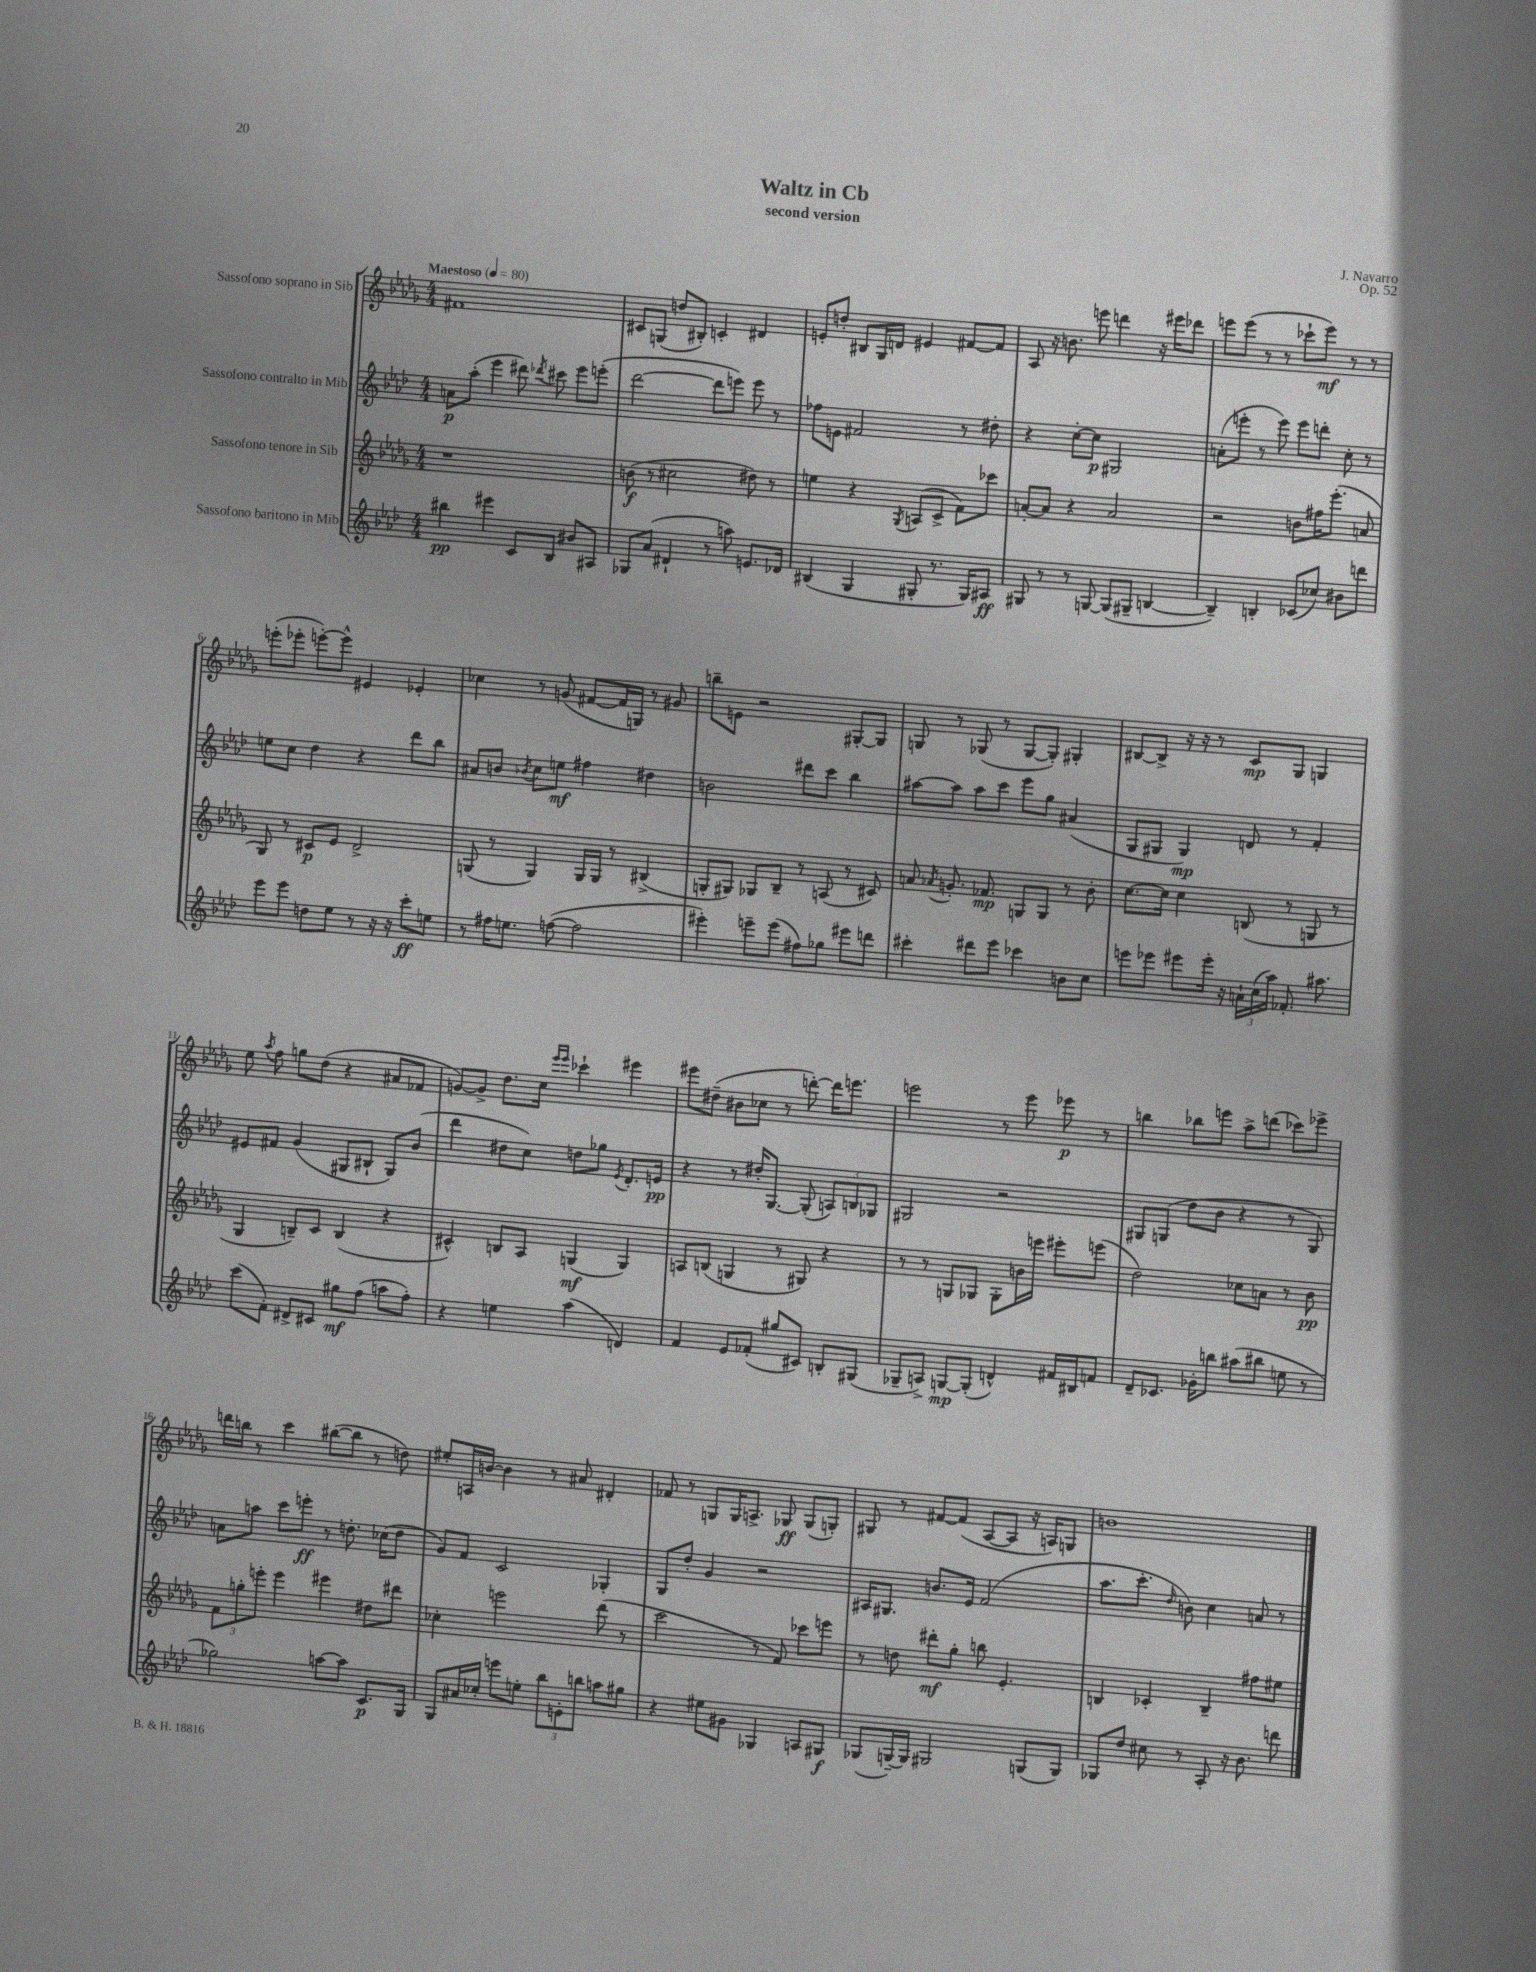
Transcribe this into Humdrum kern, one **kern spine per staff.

**kern	**dynam	**kern	**dynam	**kern	**dynam	**kern	**dynam
*part4	*part4	*part3	*part3	*part2	*part2	*part1	*part1
*staff4	*staff4	*staff3	*staff3	*staff2	*staff2	*staff1	*staff1
*I"Sassofono baritono in Mib	*	*I"Sassofono tenore in Sib	*	*I"Sassofono contralto in Mib	*	*I"Sassofono soprano in Sib	*
*clefG2	*	*clefG2	*	*clefG2	*	*clefG2	*
*k[b-e-a-d-]	*	*k[b-e-a-d-g-]	*	*k[b-e-a-d-]	*	*k[b-e-a-d-g-]	*
*M4/4	*	*M4/4	*	*M4/4	*	*M4/4	*
*MM80	*	*MM80	*	*MM80	*	*MM80	*
=1	=1	=1	=1	=1	=1	=1	=1
!	!	!	!	!	!	!LO:TX:a:B:t=Maestoso	!
4bb#X\	pp	1r	.	8an\L	p	1f#X	.
.	.	.	.	(8aa-'\J	.	.	.
4eee#X\	.	.	.	4eee-\	.	.	.
8c/L	.	.	.	8ddd#X\)	.	.	.
.	.	.	.	8qddd-X/	.	.	.
8B-/J	.	.	.	8ccc#X\	.	.	.
8b#X/L	.	.	.	8eee-\L	.	.	.
8A#X/J	.	.	.	(8eeen'\J	.	.	.
=2	=2	=2	=2	=2	=2	=2	=2
8G-X/L	.	(8bn\	f	[2ddd-\	.	8c#X/L	.
(8a-/J	.	8r	.	.	.	(8Gn/J	.
4d#X`/	.	2cc#X\	.	.	.	8ddn/L	.
.	.	.	.	.	.	8B#X'/J)	.
8r	.	.	.	8ddd-\L]	.	4cn'/	.
8aan\)	.	.	.	8eeen\J)	.	.	.
8.en/L	.	8dd#X\)	.	8eee\	.	4d#X/	.
.	.	8r	.	8r	.	.	.
16d-X/Jk	.	.	.	.	.	.	.
=3	=3	=3	=3	=3	=3	=3	=3
(4B#X/	.	4een\	.	8ff-X\L	.	8en'/L	.
.	.	.	.	8en\J	.	8ddn'/J	.
4G/	.	4r	.	2f#X/	.	8B#X/L	.
.	.	.	.	.	.	16G-/L	.
.	.	.	.	.	.	16dn/JJ	.
.	.	8qG-/	.	.	.	.	.
8G#X'/	.	(8An/L	.	.	.	4e#X/	.
8.r	.	8c^/J	.	.	.	.	.
.	.	8f\L)	.	8r	.	[8f#X/L	.
16G#/KL)	.	.	.	.	.	.	.
8A#X/J	ff	8ccc-X\J	.	8dd#X'\	.	8f#/J]	.
=4	=4	=4	=4	=4	=4	=4	=4
8G#X/	.	[8an'/L	.	4r	.	8A-/	.
8r	.	8a/J]	.	.	.	16r	.
.	.	.	.	.	.	8.bn\	.
8r	.	4r	.	[8cc'\L	.	.	.
[8Gn/	.	.	.	8cc\J]	p	8eeen\	.
(8G/L]	.	2a/	.	2G#X/	.	4dddn\	.
8G#X~/J	.	.	.	.	.	.	.
[4Bn/	.	.	.	.	.	16r	.
.	.	.	.	.	.	16eee#X\KL	.
.	.	.	.	.	.	8ddd-X\J	.
=5	=5	=5	=5	=5	=5	=5	=5
4B~/])	.	2r	.	(8an'\L	.	8eeen\L	.
.	.	.	.	8eeen'\J	.	(8eee\J	.
4Bn'/	.	.	.	8r	.	8r	.
.	.	.	.	8eee\)	.	8r	.
(8c-X/L	.	8bn\L	.	8eee\L	.	8ccc-X`\L	.
8cc-X/J)	.	16ff#X\K	.	8dddn'\J	.	8eee\J)	mf
.	.	(8.eee-'\J	.	.	.	.	.
8b#X\L	.	.	.	8cc'\	.	8r	.
8dddn\J	.	8an/	.	8r	.	8r	.
!!LO:LB:g=z
=6	=6	=6	=6	=6	=6	=6	=6
8eee-\L	.	8G-/)	.	8een\L	.	(8eeen'\L	.
8eee-\J	.	8r	.	8cc\J	.	8eee-X'\J	.
8ddn\L	.	8c#X/L	p	4dd-\	.	[8eeen'\L)	.
8ee-\J	.	8e-/J	.	.	.	8eee^^\J]	.
8r	.	2d-^/	.	4r	.	4e#X/	.
16r	.	.	.	.	.	.	.
16r	.	.	.	.	.	.	.
8ccc'\L	ff	.	.	8ddd-\L	.	4e-X'/	.
8een\J	.	.	.	8bb-\J	.	.	.
=7	=7	=7	=7	=7	=7	=7	=7
8r	.	(8Gn/	.	8a#X/L	.	4cc-X\	.
16ff#X\KL	.	8r	.	8bn/J	.	.	.
8.een\J	.	.	.	.	.	.	.
.	.	.	.	8qb-X/	.	.	.
.	.	4G/)	.	8cc\L	.	8r	.
([8ffn\	.	.	.	8een\J	mf	(8gn/	.
2ff\]	.	16G/LL	.	4ff#X\	.	[8f#X/L	.
.	.	16G/JJ	.	.	.	.	.
.	.	8r	.	.	.	16f#/L]	.
.	.	.	.	.	.	16Gn/JJ)	.
.	.	(4B#X^/	.	4dd#X\	.	8r	.
.	.	.	.	.	.	8g#X/	.
=8	=8	=8	=8	=8	=8	=8	=8
4eee#X'\)	.	8Gn'/L	.	2bn\	.	8bbn~\L	.
.	.	8G#X/J)	.	.	.	8en\J	.
8eeen~\L	.	8G-X/L	.	.	.	2r	.
(8eee\J	.	8B-~/J	.	.	.	.	.
8ff#X\L)	.	8r	.	8ddd#X\L	.	.	.
8gg-X\J	.	(8An/	.	8ccc\J	.	.	.
8eee#X\L	.	8r	.	4bb-\	.	[8G#X'/L	.
8dddn\J	.	8c#X/)	.	.	.	8G#/J]	.
=9	=9	=9	=9	=9	=9	=9	=9
4ccc#X'\	.	8an/	.	[8aa#X\L	.	8Gn/	.
.	.	8qa-X/	.	.	.	.	.
.	.	8.gn'/	.	8aa#\J]	.	8r	.
8ddd#X\L	.	.	.	8aa#\L	.	(8G-X/	.
.	.	8.f-X/	mp	.	.	.	.
8eee-\J	.	.	.	8ccc\J	.	8r	.
4ccc-X\	.	8Gn/L	.	8eee-\L	.	[8G-/L	.
.	.	8G/J	.	8gg\J	.	8G-'/J])	.
8bn\L	.	8r	.	(4a#X/	.	4G#X'/	.
8cc\J	.	8b-'\	.	.	.	.	.
=10	=10	=10	=10	=10	=10	=10	=10
8eeen\L	.	[8.cc\L	.	8G/L	.	[8B#X/L	.
8eee-X\J	.	.	.	8G#X/J	.	8B#^/J]	.
.	.	16cc\Jk]	.	.	.	.	.
8eee#X\L	.	4cc\	.	4G#/)	mp	16r	.
.	.	.	.	.	.	16r	.
16eee#'\Jk	.	.	.	.	.	8r	.
16r	.	.	.	.	.	.	.
24an`\LL	.	(8Bn/	.	8dn/	.	8c/L	mp
(24cc\	.	.	.	.	.	.	.
24aa-\JJ)	.	.	.	.	.	.	.
8.f-X'/	.	8r	.	8r	.	8G-/J	.
.	.	8Gn/	.	4f'/	.	4Gn/	.
8.aa#X\	.	.	.	.	.	.	.
.	.	8r	.	.	.	.	.
!!LO:LB:g=z
=11	=11	=11	=11	=11	=11	=11	=11
(8ccc\L	.	4G-/	.	8e#X/L	.	8ee-\	.
.	.	.	.	.	.	8qaa-/	.
8f'\J)	.	.	.	8f#X/J	.	8ff\	.
8d#X^/L	.	8Bn~/L)	.	(4g/	.	8ggn\L	.
8c#X/J	.	8c/J	.	.	.	(8dd-\J	.
8gg#X\L	mf	(4B/	.	8G#X/L	.	4r	.
(8ff\J	.	.	.	8B#X`/J	.	.	.
8aan\L	.	4r	.	8G#/L)	.	8a#X/L	.
8ff'\J)	.	.	.	(8b-/J	.	8f-X/J	.
=12	=12	=12	=12	=12	=12	=12	=12
4r	.	4c#X^^/)	.	4ddd-\	.	[8gn/L)	.
.	.	.	.	.	.	8g^/J]	.
4een\	.	8Bn/L	.	8dd#X\L	.	8.dd-\L	.
.	.	8A-/J	.	8cc\J)	.	.	.
.	.	.	.	.	.	16cc\Jk	.
.	.	.	.	.	.	16qqeee-/LL	.
.	.	.	.	.	.	16qqeee-/JJ	.
(4aa-\	.	(4Gn/	mf	8ddn\L	.	4ccc-X`\	.
.	.	.	.	8gg-X\J	.	.	.
.	.	.	.	8qe-/	.	.	.
4dn/)	.	4G/)	.	8.d-'/L	.	4eee#X\	.
.	.	.	.	16en/Jk	pp	.	.
=13	=13	=13	=13	=13	=13	=13	=13
4f/	.	8An/L	.	4r	.	8eee#X\L	.
.	.	(8Bn/J	.	.	.	(8dd#X~\J	.
8e-/L	.	4Gn/	.	8r	.	8b#X\L	.
(8f-X'/J	.	.	.	16dd#X'/KL	.	8cc-X\J	.
.	.	.	.	[8.G/J	.	.	.
8gg#X/L	.	8r	.	.	.	8r	.
8c#X/J)	.	8G#X/)	.	(8G'/]	.	[8dddn'\)	.
8Bn'/L	.	4r	.	12An/L)	.	16ddd\KL]	.
.	.	.	.	.	.	8.eeen\J	.
.	.	.	.	12Bn/	.	.	.
(8G#X/J	.	.	.	.	.	.	.
.	.	.	.	12G-X/J	.	.	.
=14	=14	=14	=14	=14	=14	=14	=14
8G-X~/L	.	8r	.	2G#X/	.	2eeen\	.
8An^/J)	.	8r	.	.	.	.	.
[8Gn/L	mp	8Gn/L	.	.	.	.	.
(8G'/J]	.	8G-X/J	.	.	.	.	.
4dn^^/)	.	8G-'\L	.	2r	.	8r	.
.	.	16bn\L	.	.	.	8eee\	.
.	.	16eeen\JJ	.	.	.	.	.
16f#X/LL	.	8eee#X'\L	.	.	.	8eee-X\	p
16B#X/J	.	.	.	.	.	.	.
8fn/J	.	(8eeen\J	.	.	.	8r	.
=15	=15	=15	=15	=15	=15	=15	=15
8d-~/L	.	2dd-\)	.	8G#X/L	.	4bbn\	.
8.c-X/J	.	.	.	(8Gn/J	.	.	.
.	.	.	.	8dd-\L	.	8bb-X\L	.
16g-X'\KL	.	.	.	.	.	.	.
8bbn\J	.	.	.	8b-\J	.	8eeen\J	.
(8aa#X\L	.	8cc-X\L	.	4r	.	8aa-^\L	.
8bb#X\J	.	8an\J	.	.	.	(8dddn\J	.
8een\	.	8r	.	8r	.	8ccc-X\L)	.
8r	.	8b-\	pp	8G/)	.	8eee-X^\J	.
!!LO:LB:g=z
=16	=16	=16	=16	=16	=16	=16	=16
2gg-X\)	.	12f\L	.	8an\L	.	16dddn\LL	.
.	.	.	.	.	.	16bbn\JJ	.
.	.	12ggn'\	.	.	.	.	.
.	.	.	.	8aan\J	.	8r	.
.	.	12eeen'\J	.	.	.	.	.
.	.	4eee\	.	8ccc\L	.	4ccc\	.
.	.	.	.	8eeen'\J	ff	.	.
[8aan\L	.	4eee#X\	.	8r	.	([8bb#X\L	.
8aa\J]	.	.	.	8.ddn'\	.	8bb#\J]	.
8.c/L	p	8dd#X\L	.	.	.	8r	.
.	.	.	.	(16cc-X\KL	.	.	.
.	.	8ddd#X\J	.	8dd\J	.	8ddn\)	.
16G/Jk	.	.	.	.	.	.	.
=17	=17	=17	=17	=17	=17	=17	=17
8G/L	.	4cc-X'\	.	8g/L)	.	8ee#X'/L	.
16a#X/L	.	.	.	8f/J	.	16An/L	.
16cc-X'/JJ	.	.	.	.	.	[16bn/JJ	.
8eeen\L	.	2eeen\	.	2c/	.	4b\]	.
8een'\J	.	.	.	.	.	.	.
12bb-\L	.	.	.	.	.	8r	.
12en'\	.	.	.	.	.	.	.
.	.	.	.	.	.	8a#X/	.
12bbn\J	.	.	.	.	.	.	.
8aan\L	.	(8ddd-\	.	4G-X'/	.	4d#X'/	.
8gg#X\J	.	8r	.	.	.	.	.
=18	=18	=18	=18	=18	=18	=18	=18
4r	.	2ccc\	.	8G/L	.	8f-X/	.
.	.	.	.	8dd-'/J	.	8r	.
8ee#X\L	.	.	.	4g/	.	8Gn/L	.
8g#X\J	.	.	.	.	.	16G/K	.
.	.	.	.	.	.	8.An^/J	.
4G-X/	.	8r	.	2r	.	.	.
.	.	8f/)	.	.	.	8G-X/	ff
8An/L	.	8ccc-X\L	.	.	.	(8G-/L	.
8G#X/J	f	8eeen\J	.	.	.	8Gn'/J)	.
=19	=19	=19	=19	=19	=19	=19	=19
(8G-X/L	.	8r	.	16A#X/KL	.	8G#X/	.
.	.	.	.	8.G#X/J	.	.	.
[16Gn~/L)	.	8ddn\	.	.	.	8r	.
16G/JJ]	.	.	.	.	.	.	.
2G#X/	.	8ddd#X'\L	mf	8.bn/L	.	[8f#X/L	.
.	.	8gg-'\J	.	.	.	(8f#/J]	.
.	.	.	.	16e-/Jk	.	.	.
.	.	8bbn\	.	(2f/	.	[8A-/L	.
.	.	4.e-'/	.	.	.	8A-/J]	.
(8Gn/L	.	.	.	.	.	16r	.
.	.	.	.	.	.	16An/KL)	.
8G/J)	.	.	.	.	.	8Gn/J	.
=20	=20	=20	=20	=20	=20	=20	=20
8G-X/L	.	4Bn/	.	8.aa-\L	.	1bn	.
8dd-/J	.	.	.	.	.	.	.
.	.	.	.	8.ccc'\J	.	.	.
8cc#X\	.	4c-X'/	.	.	.	.	.
.	.	.	.	16qqdd-/	.	.	.
8r	.	.	.	8bn\)	.	.	.
8A-'/	.	4B~/	.	4cc\	.	.	.
16r	.	.	.	.	.	.	.
8.b-\	.	.	.	.	.	.	.
.	.	8ff#X\L	.	8an/	.	.	.
8dddn\	.	8ee#X\J	.	8r	.	.	.
==	==	==	==	==	==	==	==
*-	*-	*-	*-	*-	*-	*-	*-
